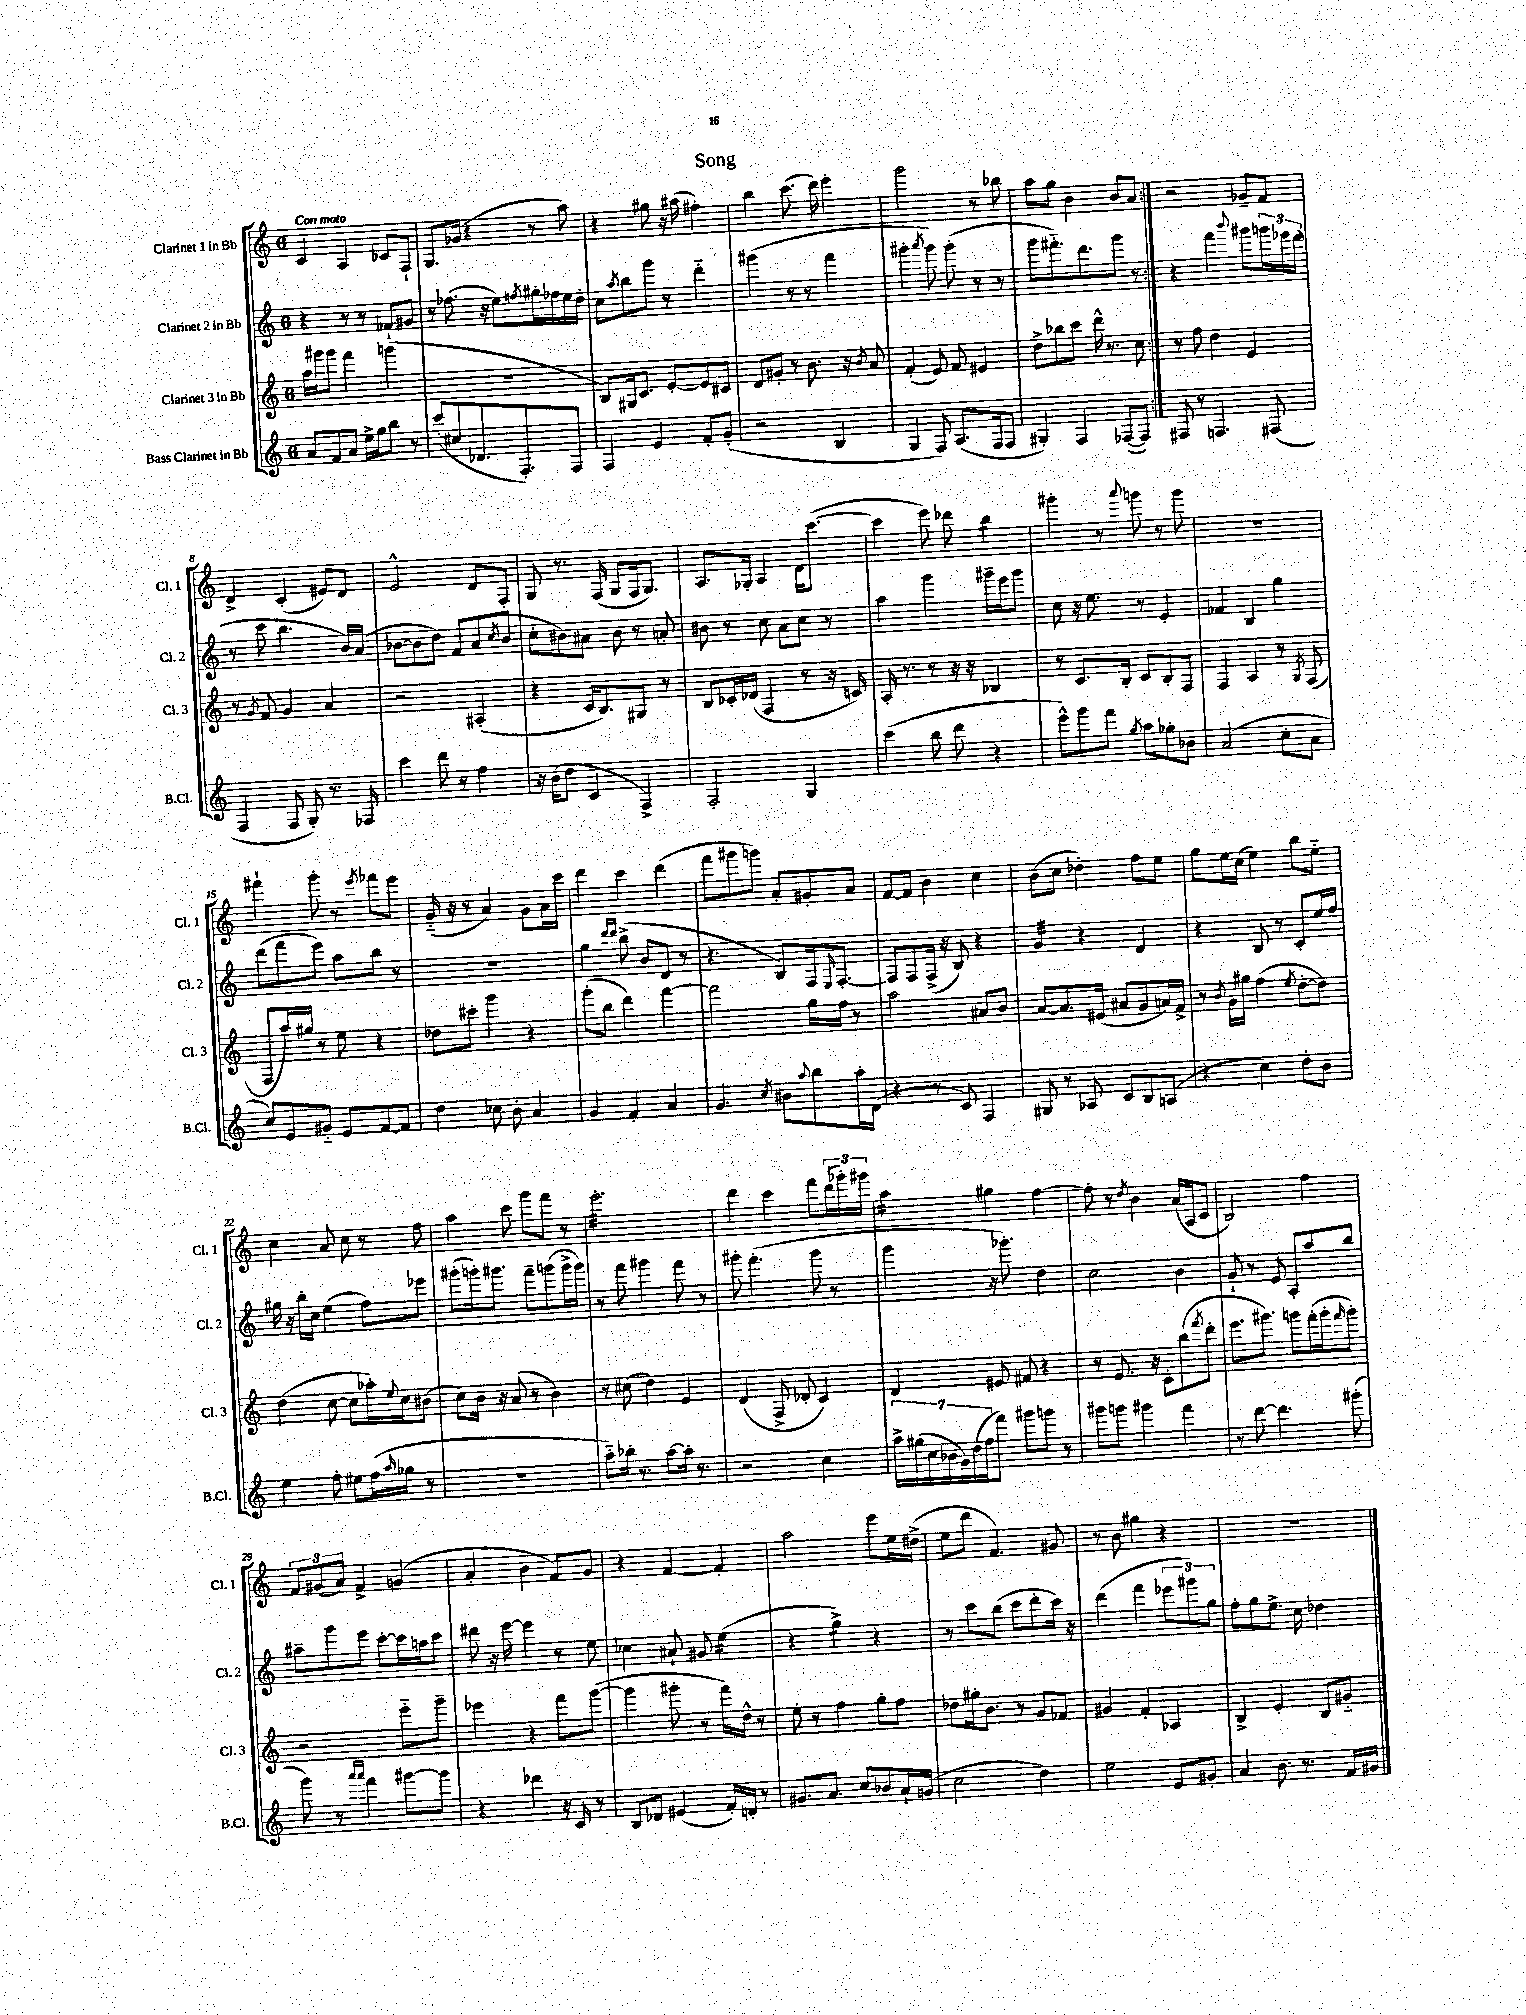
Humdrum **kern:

**kern	**kern	**kern	**kern
*staff4	*staff3	*staff2	*staff1
*clefG2	*clefG2	*clefG2	*clefG2
*k[]	*k[]	*k[]	*k[]
*M6/8	*M6/8	*M6/8	*M6/8
8a/L	16aa\LL	4r	4c/
.	16ggg#\J	.	.
8f/	8ggg#\J	.	.
8a/J	4fff\	8r	4A/
16ee^\LL	.	8r	.
16gg\J	.	.	.
8bb\J	(4ggg\	8f-`/L	8c-/L
8r	.	8g#/J	8F`/J
=	=	=	=
(8ccc'/L	2.r	8r	8.G/L
8cc#/	.	(8.ff-\	.
.	.	.	(16g-/Jk
8.d-/	.	.	4r
.	.	16r	.
.	.	8ee\L)	.
8.F'/)	.	.	.
.	.	8qff/	.
.	.	16gg#'\L	8r
.	.	16ff-\	.
8F/J	.	16ee\	8aa\)
.	.	16dd'\JJ	.
=	=	=	=
4F/	8B/L)	8cc\L	4r
.	.	8qaa/	.
.	16G#/k	8bb\	.
.	8.c/J	.	.
4e/	.	8ggg\J	8gg#\
.	[8e'/L	8r	16r
.	.	.	(16aa#\
8f'/L	8e/]	4ddd'~\	4ff#'\)
(8g'/J	8c#/J	.	.
=	=	=	=
2r	8d/L	(4ggg#\	4bb\
.	8g#'/J	.	.
.	8r	8r	(8.ccc\
.	8.b\	8r	.
.	.	.	16ddd\)
4B/	.	4fff\	4eee'\
.	16r	.	.
.	8qb/	.	.
.	8a/	.	.
=	=	=	=
4G/	(4f'/	4ggg#'\	2ggg\
.	.	8qaaa/	.
8F/)	8e/)	8ggg#\)	.
(8.A/L	8f/	(8ggg#'\	.
.	4e#/	8r	8r
16F/k	.	.	.
8F/J	.	8r	8bb-\
=	=	=	=
4G#'/)	8dd^\L	8ggg\L	8aa\L
.	8bb-\	8.fff#'~\)	8gg\J
4F/	8ccc\J	.	4b\
.	.	8.ddd\	.
.	16ddd^^\	.	.
.	8.r	.	.
([8F-/L	.	8ggg\J	8b/L
8F-/]J)	8cc\	8r	8a/J
=:|!	=:|!	=:|!	=:|!
8F#/	8r	4r	2r
8r	8ff\	.	.
4.F/	4dd\	4fff\	.
.	.	8qqbbb/	.
.	4e/	8ggg#\L	8g-~/L
(8F#/	.	24ggg\L	8f/J
.	.	24eee-\	.
.	.	(24ddd\JJ	.
=	=	=	=
4F/	8r	8r	4d^/
.	8qg/	.	.
.	8f/	8ccc\	.
8F/	4g/	4.bb\	(4c'/
8G'/)	.	.	.
8.r	4a/	.	8e#/L)
.	.	16b/LL)	8d/J
16F-/	.	(16a/JJ	.
=	=	=	=
4ccc\	2r	[8b-\L	2e^^/
.	.	8b-\]	.
8ddd\	.	8dd\J)	.
8r	.	8f/L	.
4ff\	(4A#'/	(8a/	8d/L
.	.	8qcc/	.
.	.	8b-/J	8F'/J
=	=	=	=
16r	4r	8cc'\L	8G/
(16b\LK	.	.	.
8dd\J	.	8b#\)	8.r
4c/	16c/LK	8a#\J	.
.	8.B/)	.	(16F/
.	.	8b#\	8G/L
4F^/)	8G#/J	8r	16F/k
.	.	.	8.G/J)
.	8r	8a'/	.
=	=	=	=
2F'/	8B/L	8b#\	8.A/L
.	16c-'/L	8r	.
.	(16d-/JJ	.	16G-'/Jk
.	4F/	8cc\	4A/
.	.	8a\L	.
4G/	8r	8cc\J	16d\LK
.	.	.	([8.ccc\J
.	16r	8r	.
.	16c/)	.	.
=	=	=	=
(4ccc\	16A'/	4aa\	4ccc\]
.	8.r	.	.
8bb\	8r	4ggg\	8eee\)
8ddd\	16r	.	8ddd-\
.	16r	.	.
4r	4B-/	16ggg#~\LL	4bb\
.	.	16eee\J	.
.	.	8ggg#\J	.
=	=	=	=
8eee^^\L)	8r	8cc\	4ggg#'\
8ggg\	8.c/L	16r	.
.	.	8.ee\	.
8fff\J	.	.	8r
.	16B'/Jk	.	.
8qgg/	.	.	8qqaaa/
8aa\L	8c/L	8r	8ggg\
8gg-'\	8B'/	4e'/	8r
8b-\J	8F/J	.	8ggg\
=	=	=	=
(2a/	4F/	4f-/	2.r
.	4A/	4B/	.
8cc'\L	8r	4gg\	.
.	8qG/	.	.
8a\J	(8F/	.	.
=	=	=	=
8cc/L)	8F/L	(8ddd\L	4fff#`\
8e/	16aa/L)	8fff\	.
.	16gg#/JJ	.	.
8g#'~/J	8r	8eee\J)	8ggg'\
8e/L	8ee\	8aa\L	8r
.	.	.	8qeee/
[8f/	4r	8bb\J	8fff-\L
8f/]J	.	8r	8eee\J
=	=	=	=
4dd\	8dd-\L	2.r	(16g'~/
.	.	.	16r
.	8ccc#'\J	.	8r
8cc-\	4ggg\	.	4a/)
8b'\	.	.	.
4a/	4r	.	8g\L
.	.	.	16a\L
.	.	.	16ccc\JJ
=	=	=	=
4g/	(8ggg'\L	4gg\	4ddd\
.	8bb\J	.	.
.	.	16qqddd/LL	.
.	.	16qqddd/JJ	.
4f'/	4ddd\)	(8bb^\	4ccc\
.	.	8b/L	.
4a/	[4fff\	8d/J	(4ddd\
.	.	8r	.
=	=	=	=
4.g/	2fff\]	4.r	8fff\L
.	.	.	8ggg#\
.	.	.	8ggg\J)
8qcc/	.	.	.
8b#\L	.	8B/L)	8a'/L
8qqaa/	.	.	.
8bb\	16gg\LL	16F/k	8g#'/
.	.	16qqE/	.
.	16ff\JJ	[8.F'/J	.
16aa'\L	8r	.	8a/J
(16d\JJ	.	.	.
=	=	=	=
4r	2aa\	8F/]L	[8f/L
.	.	8F/	8f/]J
8r	.	(16F^/Jk	4b\
.	.	16r	.
8c/)	.	8B/)	.
4F/	8a#/L	4r	4cc\
.	8b/J	.	.
=	=	=	=
8G#/	[8a/L	4g/	(8b\L
8r	8.a/]	.	8cc\J
8A-/	.	4r	4dd-'\)
.	(16e#/Jk	.	.
8c/L	8a#/L	.	.
8B/	8g/	4d/	8ff\L
(8A/J	16a/L)	.	8ee\J
.	16f^/JJ	.	.
=	=	=	=
4r	8r	4r	8gg\L
.	8qb/	.	.
.	16g\LL	.	16ee\L
.	16gg#\JJ	.	(16cc\JJ
4cc\)	(4ff\	8B/	4ee\)
.	.	8r	.
.	8qee/	.	.
8dd'\L	[8dd'\L	8c'/L	8bb\L
8b\J	8dd\]J)	16ee/L	8ee'~\J
.	.	16ff/JJ	.
=	=	=	=
4ee\	(4dd\	16gg#\	4cc\
.	.	16r	.
.	.	16bb'\LL	.
.	.	16cc\JJ	.
8ff'\	[8cc\	(4ee\	8a/
8ee#\L	8cc\]L	.	8cc\
(16ff\L	16aa-'\L)	8ff\L)	8r
16qqaa/	8qqee/	.	.
16gg-\JJ	16cc\J	.	.
8r	(8b#\J	8eee-\J	8ff\
=	=	=	=
2.r	8cc\L)	(8ggg#'\L	4aa\
.	16b\Jk	16ggg'\k)	.
.	16r	8.ggg#\J	.
.	(8a/	.	8ccc\
.	8r	8fff~\L	8ggg\L
.	4b\)	(8ggg\	8fff\J
.	.	16ggg^\L	8r
.	.	16ggg\JJ)	.
=	=	=	=
8aa'~\L)	8r	8r	2.eee'\
16bb-'\Jk	(8cc#\	8fff\	.
8.r	.	.	.
.	4dd\)	4ggg#\	.
[8aa\L	.	.	.
16aa'\]Jk	4e/	8fff\	.
8.r	.	.	.
.	.	8r	.
=	=	=	=
2r	(4d/	8ggg#'\	4ddd\
.	.	(4.fff'\	.
.	8F^/	.	4ccc\
.	8d-'/	.	.
4cc\	4c/)	8ggg#\	8fff\L
.	.	8r	(24ddd\L
.	.	.	24ggg-'\)
.	.	.	24ggg#\JJ
=	=	=	=
28aa^\LL	4d/	4ggg\	4aa\
(28gg#\	.	.	.
28cc\	.	.	.
28b-\	.	.	.
28g\)	.	.	.
(28dd\	.	.	.
28ff\J	.	.	.
8fff\J)	8e#/	16r	4gg#\
.	.	8.ggg-'\)	.
8ggg#\L	8f#/	.	.
8ggg\J	4r	4dd\	[4ff\
8r	.	.	.
=	=	=	=
8ggg#\L	8r	2cc\	8ff'\]
8ggg\J	8.e/	.	8r
.	.	.	8qdd/
4ggg#\	.	.	4b\
.	16r	.	.
.	8c'\L	.	.
4fff\	(8bb\	4b\	(16a/LL
.	.	.	16A/J
.	8qfff/	.	.
.	8ddd'\J	.	8c/J
=	=	=	=
8r	8.eee\L	8g`/	2B/)
[8ddd\	.	8r	.
.	8.ggg#\J)	.	.
4.ddd\]	.	8e/	.
.	8ggg\L	8A'/L	.
.	(16fff'\L	8aa/	4ff\
.	16ggg'\J	.	.
.	16qqfff/	.	.
(8ggg#'\	8ggg'\J)	8bb/J	.
=	=	=	=
8ggg\)	2r	8aa#~\L	12f/L
.	.	.	(12g#/
8r	.	8ggg\	.
.	.	.	12a/J)
16qqaaa/LL	.	.	.
16qqaaa/JJ	.	.	.
4fff\	.	8eee\J	4f^/
.	.	[8ccc'\L	.
[8ggg#\L	8eee'~\L	16ccc\]L	(4g/
.	.	16aa\J	.
8ggg#\]J	8ggg~\J	8ccc\J	.
=	=	=	=
4r	4eee-\	8ddd#\	4a'/
.	.	16r	.
.	.	[16eee\	.
4ddd-\	4r	4eee\]	4b\
16r	8fff\L	8r	8f/L)
16c/	.	.	.
8r	([8ggg\J	8ee\	8g/J
=	=	=	=
8B/L	4ggg\]	4cc-\	4r
8d-/J	.	.	.
(4e#/	8ggg#'\	8a#`/	[4f/
.	8r	8g#/	.
16f'/LL)	16fff\LL)	(4ee\	4f'/]
16d'/JJ	16dd^^\JJ	.	.
8r	8r	.	.
=	=	=	=
8.g#/L	8ee'\	4r	2aa\
.	8r	.	.
8.a/J	.	.	.
.	4ff\	4gg^\)	.
8cc/L	.	.	.
8b-/	8gg'\L	4r	8eee\L
16a`/L	8ff\J	.	16ee\L
(16g/JJ	.	.	(16dd#^\JJ
=	=	=	=
2cc\	8dd-\L	8r	8ee\L
.	16gg#'\k	8ccc\L	8ddd\J
.	8.b\J	.	.
.	.	(8bb\J	4.f/)
.	8r	8ccc\L	.
4dd\)	8g/L	8ddd'\	.
.	8f-/J	16ccc\Jk)	8g#/
.	.	16r	.
=	=	=	=
2ee\	4g#/	(4ddd\	8r
.	.	.	8b\
.	4f'/	4fff\	4gg#\
8e/L	4A-/	12eee-\L	4r
.	.	12ggg#\)	.
8g#'/J	.	.	.
.	.	12gg\J	.
=	=	=	=
4a/	4B^/	8ff'\L	2.r
.	.	8gg\	.
8.b\	4e'/	8.ee^\J	.
8.r	.	16cc\	.
.	8B/L	4dd-\	.
16f/LL	8g#'~/J	.	.
16g#/JJ	.	.	.
==	==	==	==
*-	*-	*-	*-
